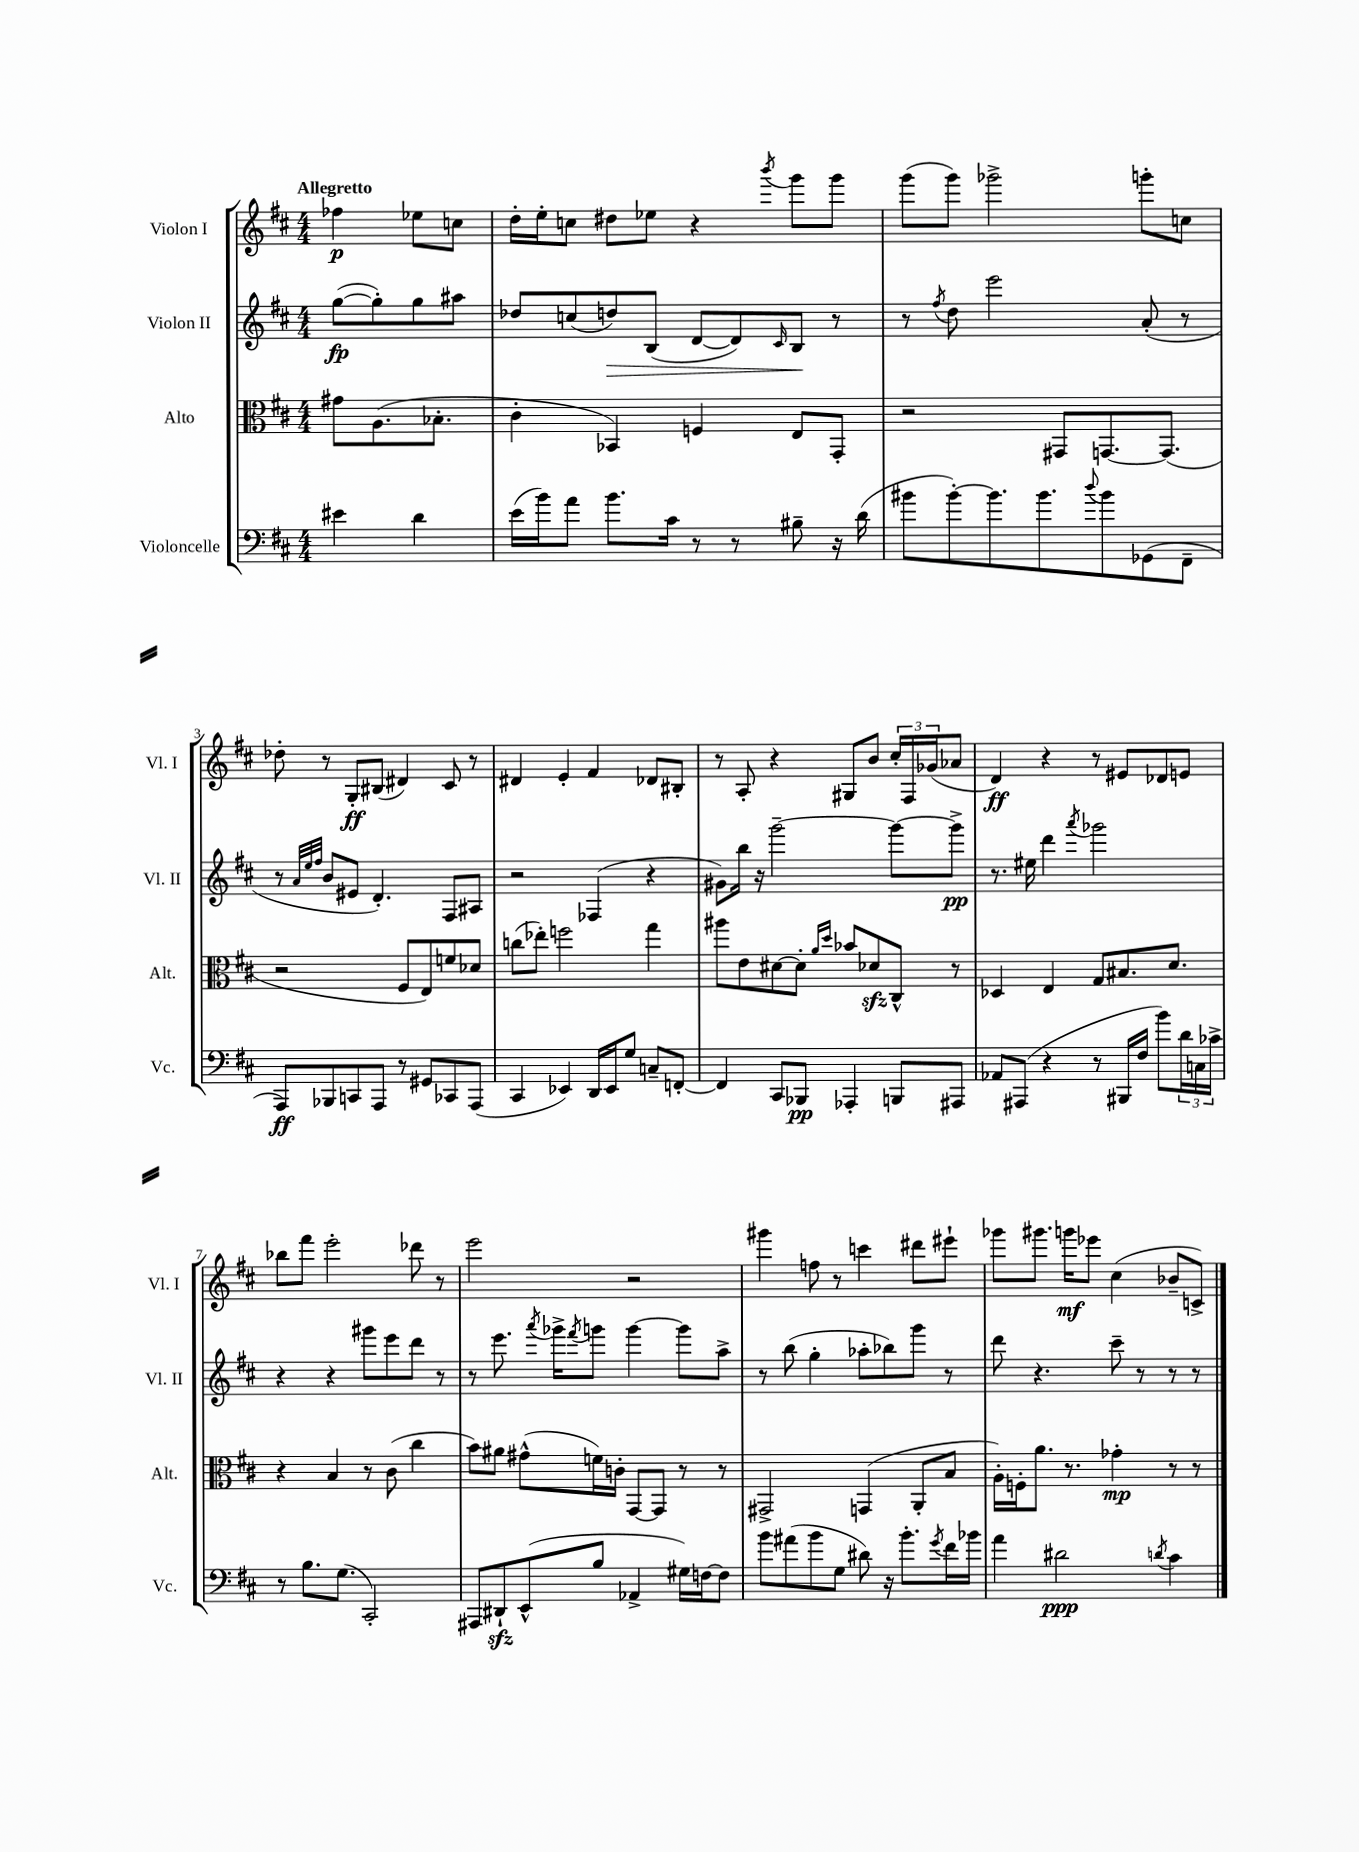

**kern	**kern	**kern	**kern
*staff4	*staff3	*staff2	*staff1
*clefF4	*clefC3	*clefG2	*clefG2
*k[f#c#]	*k[f#c#]	*k[f#c#]	*k[f#c#]
*M4/4	*M4/4	*M4/4	*M4/4
4e#	8g#	([8gg	4ff-
.	(8.A	8gg'])	.
4d	.	8gg	8ee-
.	8.B-'	.	.
.	.	8aa#	8cc
=	=	=	=
(16e	4c#'	8dd-	16dd'
16b)	.	.	16ee'
8a	.	(8cc	8cc
8.b	4BB-)	8dd)	8dd#
.	.	(8B	8ee-
16c#	.	.	.
8r	4F	[8d	4r
8r	.	8d])	.
.	.	16qqc#	8qbbb
8B#~	8E	8B	8ggg
16r	8GG'	8r	8ggg
(16d	.	.	.
=	=	=	=
8b#	2r	8r	(8ggg
.	.	8qff#	.
[8b#')	.	8dd	8ggg)
8.b#]	.	2eee	2ggg-^
8.b#	.	.	.
.	8GG#	.	.
8qqdd	.	.	.
8b#	[8.GG	.	.
(8GG-	.	(8a'	8ggg'
.	(8.GG]	.	.
8FF#~	.	8r	8cc
=	=	=	=
8AAA)	2r	8r	8dd-'
.	.	32qqa	.
.	.	32qqee	.
.	.	32qqff#	.
8BBB-	.	8b	8r
8CC	.	8e#	8G'
8AAA	.	4.d')	(8B#
8r	8F#	.	4d#)
8GG#	8E)	.	.
8CC-	8f	8F#	8c#
(8AAA	8d-	8A#	8r
=	=	=	=
4CC#	(8cc	2r	4d#
.	8ee-')	.	.
4EE-)	2ff	.	4e'
16DD	.	(4F-	4f#
16EE-	.	.	.
8G	.	.	.
8C~	4gg	4r	8d-
[8FF'	.	.	8B#'
=	=	=	=
4FF]	8aa#	8g#)	8r
.	8e	16bb	8A'
.	.	16r	.
8CC#	[8d#	[2ggg~	4r
8BBB-	8d#']	.	.
.	16qqa	.	.
.	16qqdd	.	.
4AAA-'	8b-	.	8G#
.	8d-	.	8b
8BBB	8C#^^	8ggg_	24cc#'
.	.	.	24F#
.	.	.	(24g-
8AAA#	8r	8ggg^]	8a-
=	=	=	=
8AA-	4D-	8.r	4d)
(8AAA#	.	.	.
.	.	16ee#	.
4r	4E	4ddd	4r
.	.	8qaaa	.
8r	8G	2ggg-	8r
16BBB#	8.B#	.	8e#
16F#	.	.	.
8b)	.	.	8d-
.	8.d	.	.
24d	.	.	8e
24C	.	.	.
24c-^	.	.	.
=	=	=	=
8r	4r	4r	8bb-
8.B	.	.	8fff#
.	4B	4r	2eee'
(8.G	.	.	.
2CC#')	8r	8ggg#	.
.	(8c#	8eee	.
.	4cc#	8ddd	8ddd-
.	.	8r	8r
=	=	=	=
8AAA#	8b)	8r	2eee
8DD#`	8a#	8.eee	.
(8EE^^	(8g#^^	.	.
.	.	8qaaa	.
.	.	16ggg-^	.
.	.	8qfff#	.
8B	16f)	8ggg	.
.	16c'	.	.
4AA-^	[8GG	[4ggg	2r
.	8GG]	.	.
16G#)	8r	8ggg]	.
[16F	.	.	.
8F]	8r	8aa^	.
=	=	=	=
8b	2GG#^	8r	4ggg#
(8a#	.	(8bb	.
8b	.	4gg'	8ff
8G	.	.	8r
8d#)	(4GG	8aa-'	4ccc
16r	.	8bb-)	.
8.b'	.	.	.
.	8AA'	8ggg	8ddd#
8qg	.	.	.
16f#	8B	8r	8eee#`
16b-	.	.	.
=	=	=	=
4a	16A')	8ddd	8ggg-
.	16F'	.	.
.	8.a	4.r	8.ggg#
2d#	.	.	.
.	8.r	.	16ggg
.	.	.	8eee-
.	4g-'	8ccc#~	(4cc#
.	.	8r	.
8qd	.	.	.
4c#	8r	8r	8b-~
.	8r	8r	8c^)
==	==	==	==
*-	*-	*-	*-
